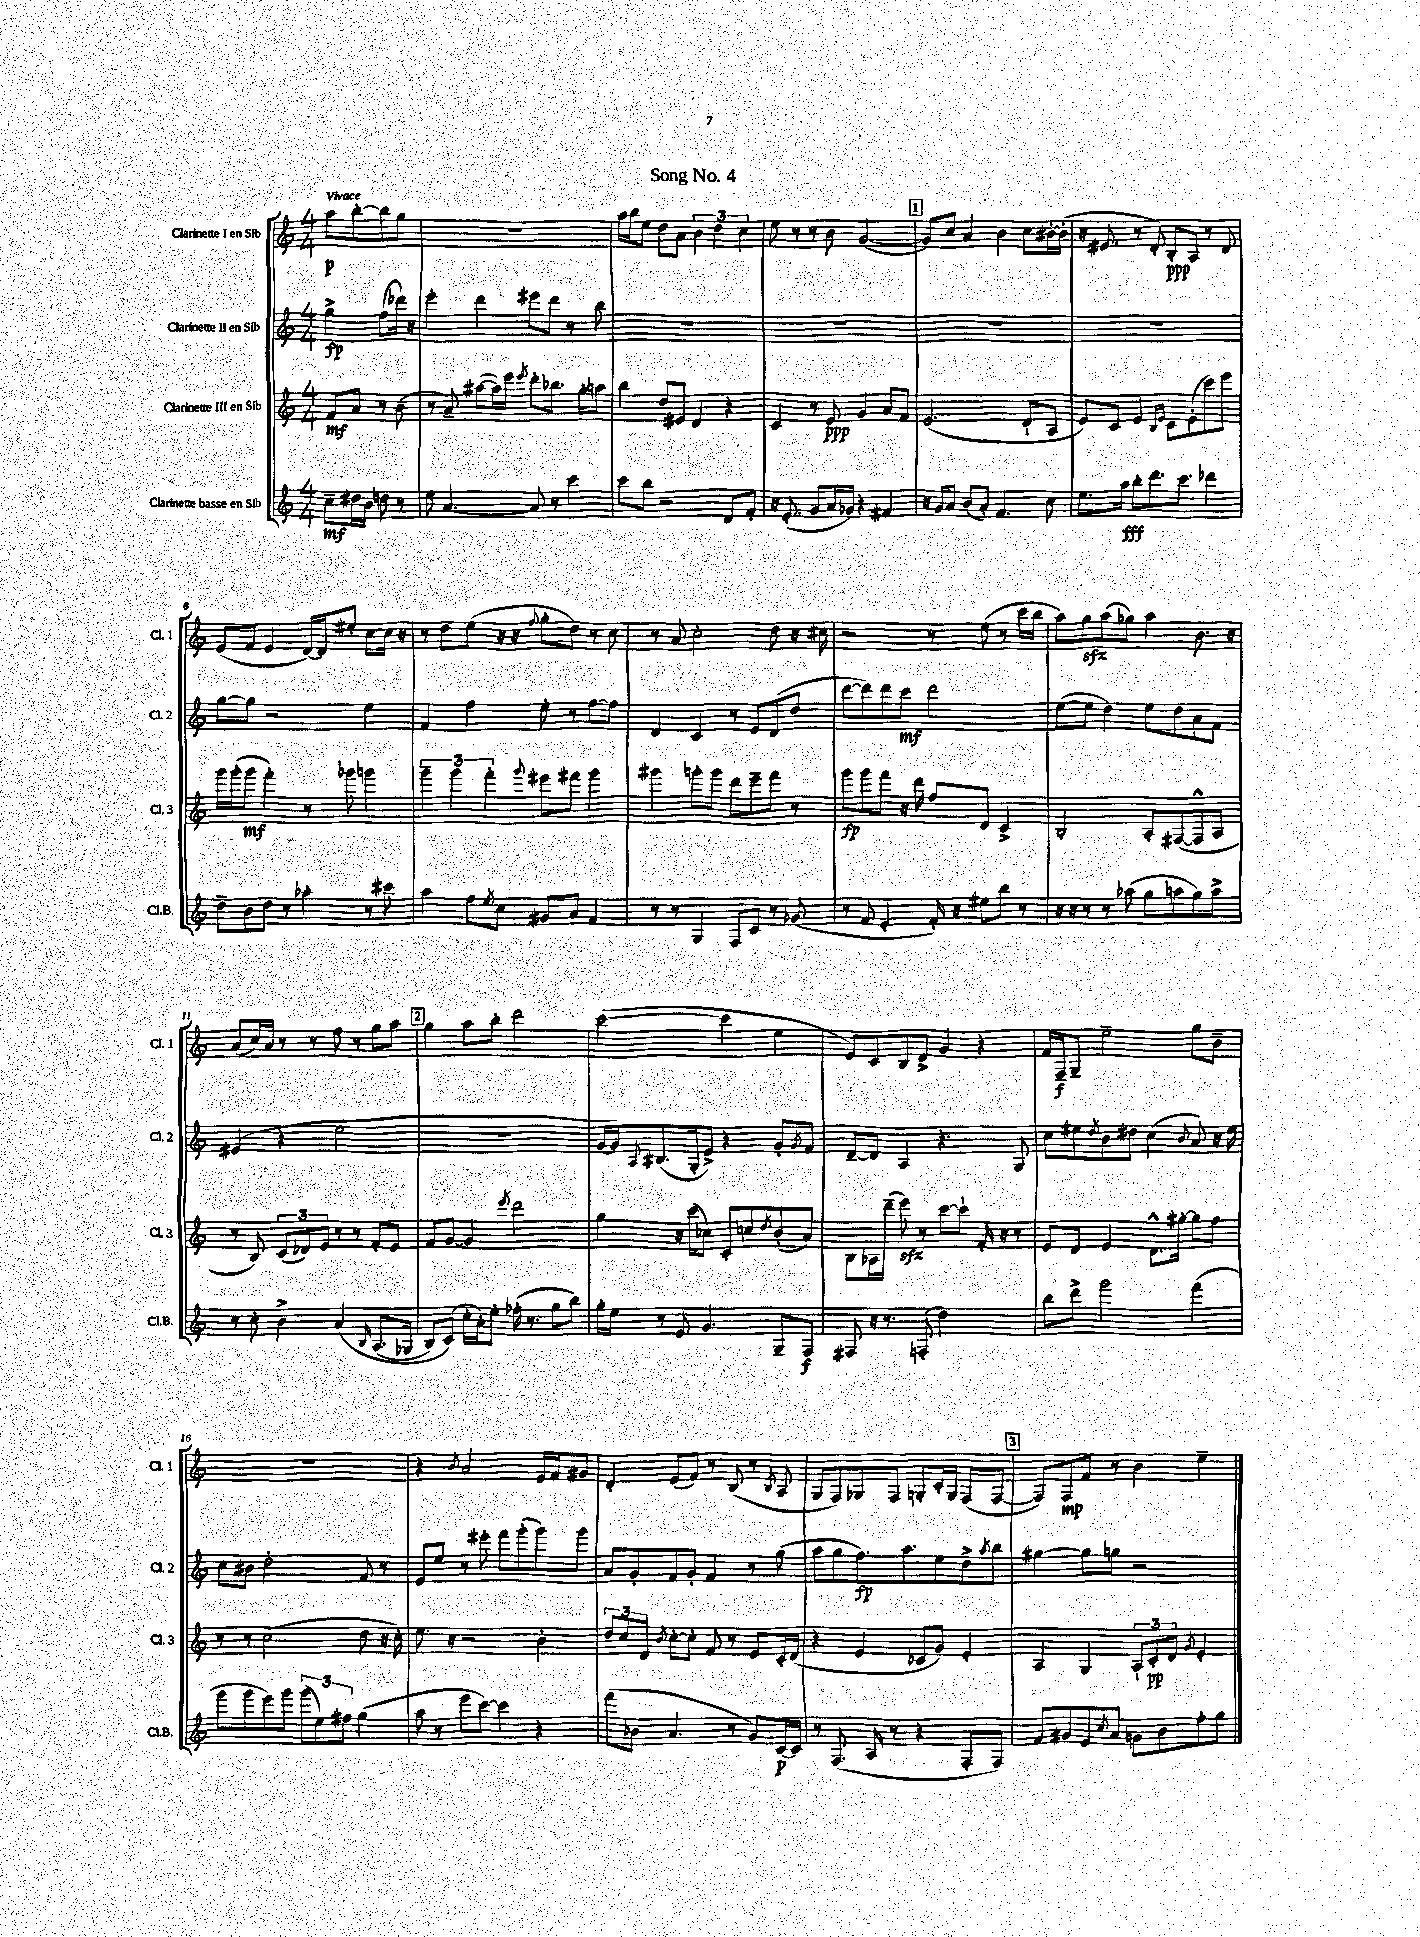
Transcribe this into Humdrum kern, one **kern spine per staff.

**kern	**kern	**kern	**kern
*staff4	*staff3	*staff2	*staff1
*clefG2	*clefG2	*clefG2	*clefG2
*k[]	*k[]	*k[]	*k[]
*M4/4	*M4/4	*M4/4	*M4/4
8cc~	8f	4gg^	8aa
16dd#	8a	.	[8bb'
16b	.	.	.
8dd	8r	(8ff	8bb]
8r	(8b	16ddd-)	8gg
.	.	16r	.
=	=	=	=
8ee	8r	4eee'	1r
[4.a	8a~)	.	.
.	([8aa#	4ddd	.
.	16aa#])	.	.
.	16eee	.	.
.	8qeee	.	.
8a]	8ddd'	8eee#	.
8r	8.bb-	8ddd	.
4ccc	.	8r	.
.	16gg'	.	.
.	8aa	8bb	.
=	=	=	=
8ccc	4bb	1r	16aa
.	.	.	16bb
8bb	.	.	8ee
2r	8dd	.	8dd
.	8e#	.	8a
.	4d	.	6b
.	.	.	6dd
8d	4r	.	.
.	.	.	6cc
8f'	.	.	.
=	=	=	=
16r	4c	1r	8ee
(8.e'	.	.	.
.	.	.	8r
8g	8r	.	8r
16a	8e	.	8b
16g-)	.	.	.
4r	4g	.	([2g
4f#	8a	.	.
.	8f	.	.
=	=	=	=
16r	(2.e	1r	8g])
16g	.	.	.
8a	.	.	8cc
(8b	.	.	4a
8a')	.	.	.
4.f	.	.	4b
.	8d`	.	8cc
8cc	8A	.	[16b#'
.	.	.	(16b#']
=	=	=	=
8.ee	8e)	1r	16r
.	.	.	8.e#
.	8c	.	.
16aa	.	.	.
8bb'	4e	.	8r
8.ddd	.	.	8d')
.	16qqB	.	.
.	16qqe	.	.
.	8c	.	8B'
8.ccc	.	.	.
.	(8e'	.	8A
4ddd-	8ccc)	.	8r
.	8eee	.	8d
=	=	=	=
8dd~	16ggg	[8gg	(8e
.	(16ggg'	.	.
8b	8ggg	8gg]	8f
8dd	4fff')	2r	4e
8r	.	.	.
4aa-'	8r	.	[16d)
.	.	.	16d]
.	8ggg-	.	8ee#'
8r	4ggg	4ee	[8cc
8ccc#	.	.	16cc]
.	.	.	16r
=	=	=	=
4aa	6ggg~	4f	8r
.	.	.	8dd
.	6ggg	.	.
8ff	.	4ff	(8ee
.	6fff'	.	.
8qee	.	.	.
8cc	.	.	16r
.	.	.	16r
.	8qqggg	.	8qqff
8g#	8eee#	8ee'	8gg'
8a	8fff#	8r	8dd)
4f	4ggg	[8ff	8r
.	.	8ff]	8cc
=	=	=	=
8r	4ggg#	4d	8r
8r	.	.	8a
4G	8ggg'	4c	2cc'
.	8ggg	.	.
8F	8ddd	8r	.
8c	8eee~	8e	.
8r	8fff	(8d	8dd
(8g-	8r	8dd	16r
.	.	.	16cc#
=	=	=	=
8r	8ggg	[8ddd	2r
8f	8ggg	8ddd])	.
4e'	8fff	8ddd	.
.	16r	8ccc	.
.	16ddd	.	.
16f')	8ff	2ddd	8r
16r	.	.	.
8ee#	8d	.	(8ee
8bb	4c^	.	8r
8r	.	.	16ccc
.	.	.	16bb
=	=	=	=
16r	2B'	([8ee	8aa)
16r	.	.	.
8r	.	8ee]	8gg
8r	.	4dd)	(8aa
(8aa-	.	.	8gg-)
8gg	8A'	8ee	4aa
8aa	([8F#	8dd	.
8gg)	8F#^^]	8a	8.b
8aa^	8A	8f	.
.	.	.	16r
=	=	=	=
8r	8r	(4e#	(8a
8cc'	8B)	.	16cc)
.	.	.	16a
4b^	(12c	4r	8r
.	12d-)	.	.
.	.	.	8r
.	12e	.	.
&(4a	8r	2ee	8ff
.	8r	.	8r
16qqB	.	.	.
(8.A	8f'	.	8gg
.	8e	.	8aa
16G-	.	.	.
=	=	=	=
8B)	8f	1r	4gg
(8c&)	[8g	.	.
16cc'	4g]	.	8aa
16a')	.	.	.
8ee'	.	.	8bb'
.	8qeee	.	.
(16ff-'	2ddd	.	2ddd
8.r	.	.	.
8gg	.	.	.
8bb)	.	.	.
=	=	=	=
16gg'	4gg	[16g	([2ccc
16ee	.	16g])	.
.	.	8qqA	.
8r	.	(8.B#	.
8e	16r	.	.
.	(16ccc	16G'	.
4.g	8cc-)	8e^)	.
.	8c'	4r	4ccc]
.	8cc	.	.
.	8qdd	.	.
8G~	(8b'	8g'	4ee
.	.	8qg	.
8F	8a)	8f	.
=	=	=	=
8F#	8B	[8d~	8e)
16r	16A-	8d]	8c
8.r	(16ddd~	.	.
.	8eee)	4A	8B
(8F'	8r	.	8d^
2dd)	[8ccc	4.r	4g
.	8ccc`]	.	.
.	16f'	.	4r
.	16r	.	.
.	8r	8G	.
=	=	=	=
8bb	8e	8cc	16f
.	.	.	16F~
8ddd^	8d	8ee#	8G~
.	.	8qdd	.
2ggg	4e	8b	2ee~
.	.	8dd#	.
.	8.d^^	(4cc	.
.	[16gg#'	.	.
.	.	8qqb	.
(4fff	8gg#]	8a)	8gg
.	8ff	16r	8b~
.	.	16ee#	.
=	=	=	=
8ggg	8r	8cc	1r
8ggg	8r	8b#	.
8eee)	(2cc	2dd'	.
8ggg	.	.	.
(12ggg	.	.	.
12ee)	.	.	.
12ff#	.	.	.
(4gg	8dd	8f	.
.	16r	8r	.
.	16cc')	.	.
=	=	=	=
8aa	8.ee	8e	4r
8r	.	8ee	.
.	16r	.	.
.	.	.	8qb
8eee	2r	8r	2a
[8ccc)	.	8eee#'	.
4ccc]	.	8fff	.
.	.	(8ggg'	.
4r	4b'	8ggg)	16e
.	.	.	16f
.	.	8ggg	8g#
=	=	=	=
(8fff	12dd	8a	4d'
.	12cc	.	.
8b-	.	8g'	.
.	12d	.	.
.	8qb	.	.
4.a	[8cc'	8f	(8e
.	8cc']	8g'	8f)
.	8f	4f	8r
8r	8r	.	(8B
8g)	8e	8r	8r
.	.	.	8qB
[16c	16c'	(8gg	8A
16c]	(16d	.	.
=	=	=	=
8r	4r	8aa	8G
(8.F	.	8gg	8F)
.	4e	8.ff)	8G-
16A	.	.	.
8r	.	.	8F
.	.	8.aa	.
4r	8c-	.	8G'
.	8g)	8ee	16c'
.	.	.	16G
8F'	4e'	8dd^	(8F
.	.	8qaa	.
8F)	.	8bb	[8F
=	=	=	=
8f	4A	[4gg#	8F])
8g#	.	.	8F
8e	4G	8gg#]	8f
8qcc	.	.	.
8a	.	8gg	8r
8g	12A`	2r	4b
.	12c'	.	.
8b	.	.	.
.	12d	.	.
.	8qg	.	.
8ff'	4e'	.	4ee~
8gg	.	.	.
==	==	==	==
*-	*-	*-	*-
